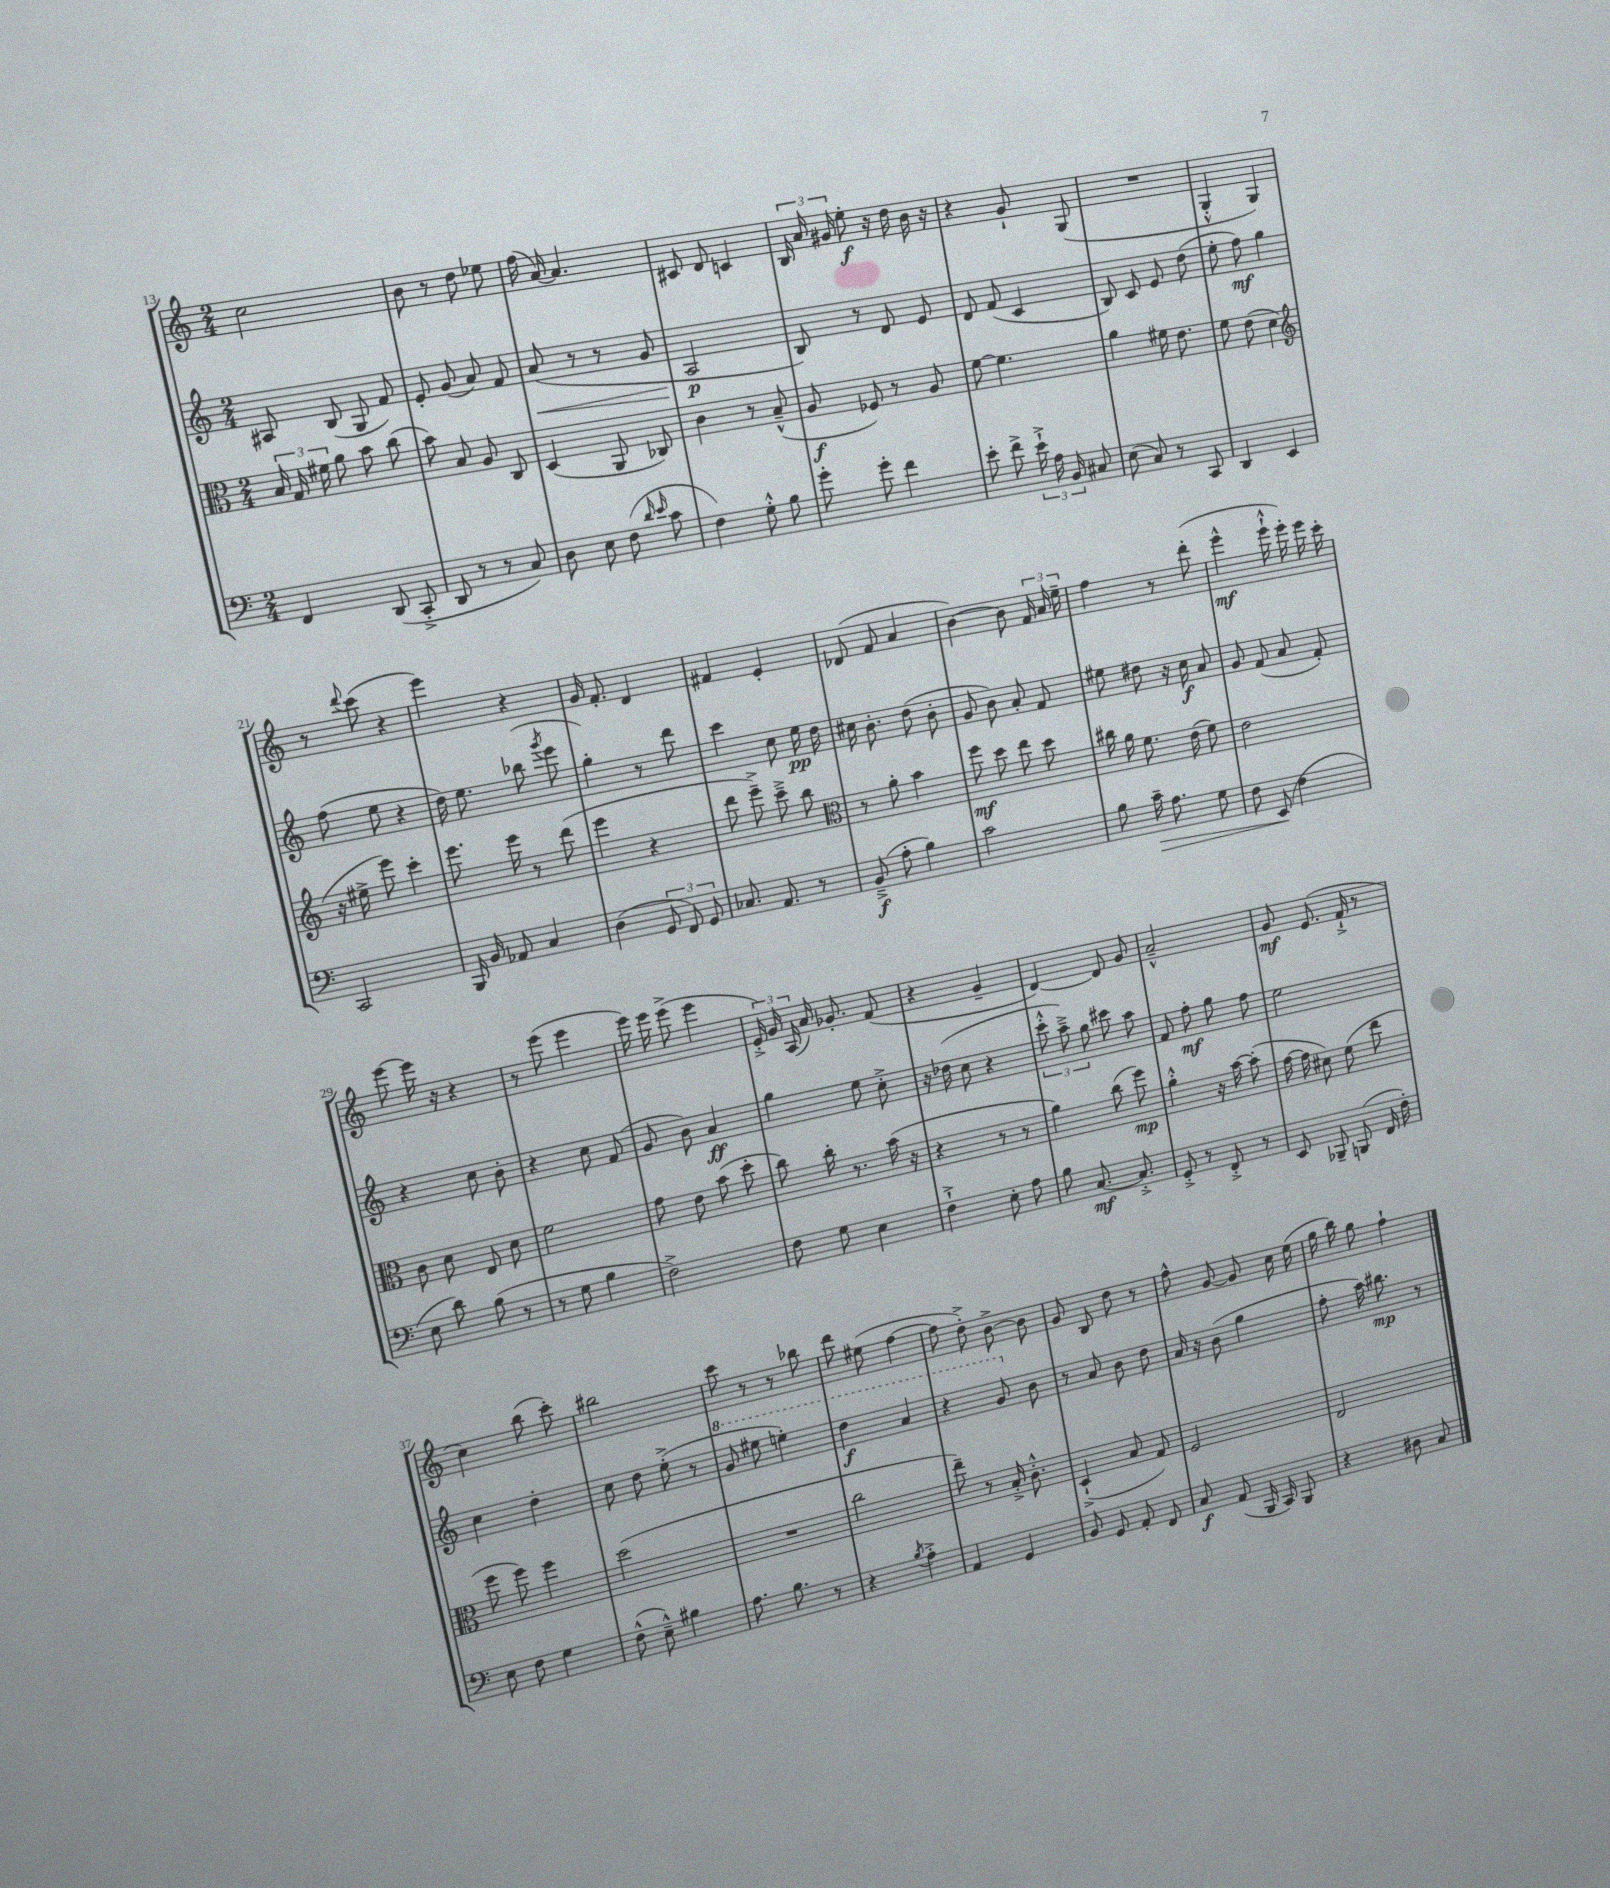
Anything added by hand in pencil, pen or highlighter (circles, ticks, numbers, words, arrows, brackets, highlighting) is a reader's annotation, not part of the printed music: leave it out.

**kern	**kern	**kern	**kern
*staff4	*staff3	*staff2	*staff1
*clefF4	*clefC3	*clefG2	*clefG2
*k[]	*k[]	*k[]	*k[]
*M2/4	*M2/4	*M2/4	*M2/4
4FF/	24B/	8A#/	2cc\
.	24G/	.	.
.	24f#\	.	.
.	8a\	(8B/	.
(8DD/	8b\	8G/	.
8CC'^/	(8cc\	8f/)	.
=	=	=	=
8DD/	8b\)	8e'/	8b\
8r	8B/	(8g/	8r
8r	8A/	8a/)	8dd\
8C/)	8C/	8f/	8ee-\
=	=	=	=
8D\	(4D/	(8a/	(16ff\
.	.	.	[16a/)
8E\	.	8r	4.a/]
(8F\	8AA/	8r	.
16qqd/	.	.	.
16qqe/	.	.	.
8c\	8C-/)	8g/	.
=	=	=	=
4F\)	4c\	2A/	8c#/
.	.	.	8d/
8G'^^\	8r	.	4c/
8B\	(8B~^^/	.	.
=	=	=	=
8g'\	8A/	8B/)	24B/
.	.	.	24a/
.	.	.	24g#/
8g'\	8F-/)	8r	8ee'\
4f\	8r	8d/	16r
.	.	.	16dd\
.	8A/	8e/	16b\
.	.	.	16r
=	=	=	=
8e'\	[8f\	8d/	4r
8f^\	4.f\]	(8f/	.
24e`^\	.	4c/	8g`/
24A\	.	.	.
24BB/	.	.	.
8C#/	.	.	(8G/
=	=	=	=
(8E\	4a\	8B/)	2r
8C/)	.	8c/	.
8r	16f#\	8e/	.
.	8.e\	.	.
8CC/	.	(8dd\	.
=	=	=	=
4DD/	8f\	8ee'\	4G'^^/
.	(8e\	8ff\)	.
4EE/	4d\	4gg\	4G/)
=	=	=	=
*	*clefG2	*	*
2CC/	16r	(8ff\	8r
.	16ee#^\	.	.
.	.	.	8qqddd/
.	8eee\)	8ee\	(8ccc\
.	4ccc'\	4r	4r
=	=	=	=
16BBB/	8.eee\	16dd\)	4eee\)
16BB/	.	8.ee\	.
8AA-/	.	.	.
.	16eee\	.	.
4C/	8r	(8bb-\	4r
.	.	8qggg/	.
.	(8ddd\	8eee\	.
=	=	=	=
(4D\	4eee\	4gg'\)	16g/
.	.	.	8.f'/
12GG/	4r	8r	4d/
12FF/)	.	.	.
.	.	8ddd\	.
12GG/	.	.	.
=	=	=	=
8.C-/	8ddd\	4ccc\	4f#/
.	8eee~^\)	.	.
8.AA/	.	.	.
.	8ccc~^\	8cc\	4e'/
8r	8bb\	16ee\	.
.	.	16dd\	.
=	=	=	=
*	*clefC3	*	*
(8BB~^/	8r	16cc#\	(8d-/
.	.	8.b'\	.
8A'\	8a'\	.	8f/
4B\)	4b\	(8dd\	4a/
.	.	8b'\	.
=	=	=	=
2c\	8ff\	8g/	[4b\)
.	8dd\	8b\)	.
.	8ee\	8a'/	8b\]
.	8dd\	8f/	24f/
.	.	.	24a/
.	.	.	24ee~\
=	=	=	=
8B\	16cc#\	8ee#\	4ff\
.	16a\	.	.
16c~\	8.f\	8dd#\	.
8.A\	.	.	.
.	.	16r	8r
.	(16e\	16cc\	.
8G\	8f\)	8a/	(8ddd'\
=	=	=	=
8F\	2e\	8g/	4eee^^\
(8EE/	.	(8f/	.
4F\	.	8a/	16eee`^^\
.	.	.	16eee'\)
.	.	8f'/)	16eee\
.	.	.	16ccc'\
=	=	=	=
8E\	8c\	4r	[8eee\
8d\)	8d\	.	16eee\]
.	.	.	16r
(8B\	8E/	8cc\	4r
8r	8d\	8b'\	.
=	=	=	=
8r	2f\	4r	8r
8G\	.	.	(8eee\
4B\	.	8cc\	4eee\
.	.	(8f/	.
=	=	=	=
2F^\)	8g\	8g/	16eee\)
.	.	.	16eee\
.	8e\	8b\)	(8eee^\
.	(8b\	4a/	4eee\
.	8dd'\	.	.
=	=	=	=
8F\	8cc\)	4gg\	24e'^/)
.	.	.	24g/
.	.	.	(24A/
8G\	16cc'\	.	16a/)
.	8.r	.	8.g-'/
4E\	.	8ee\	.
.	(16b\	8cc'^\	(8f/
.	16r	.	.
=	=	=	=
4F`^\	4r	16r	4r
.	.	(16dd-\	.
.	.	8cc\	.
8E'\	8r	4r	4g~/
8A\	8r	.	.
=	=	=	=
8B\	4a\)	12ccc'^^\	[4d/)
.	.	12aa~^\)	.
[8.C/	.	.	.
.	.	12gg\	.
.	(8cc\	8ccc#\	8d/]
8.C'^/]	.	.	.
.	8ff\)	8aa\	8g/
=	=	=	=
8GG'^/	4a'^^\	8f/	2a~^^/
8r	.	8ff'\	.
8FF'^/	16r	8gg\	.
.	[16b\	.	.
8r	(8b'\]	8ff\	.
=	=	=	=
8EE/	[16g\	2ee\	8g/
.	16g\]	.	.
8BBB-~/	8d#\)	.	(8.e/
(8BBB/	(8f\	.	.
.	.	.	16f`^/
16FF/	8ee\	.	8r
16F'\)	.	.	.
=	=	=	=
8E\	8ff\	4cc\	4cc\)
8F\	8ff\)	.	.
4G\	4ff\	4dd'\	(8bb\
.	.	.	8ccc'\)
=	=	=	=
(8F^^\	(2dd\	8cc\	2bb#\
8E~^^\)	.	8dd\	.
4B#\	.	(8ee'^\	.
.	.	8r	.
=	=	=	=
8.A\	2r	8gg/	8ccc\
.	.	8eee#\	8r
8.B\	.	.	.
.	.	4eee'\)	8r
8r	.	.	8bb-\
=	=	=	=
4r	2cc\	4ddd\	8ddd\
.	.	.	(8ee#\
8qB/	.	.	.
4A'^\	.	4aa/	[4ff\
=	=	=	=
4AA/	8ee~\)	4r	8ff\]
.	8r	.	8dd'^\)
4GG/	16B'^/	8gg/	[8b^\
.	8.c'^^\	.	.
.	.	8b\	8b\]
=	=	=	=
8BB/	(4D`^/	8r	8g/
8GG/	.	8a/	8B/
8AA'/	8B/	8b\	8dd\
8FF/	8G/)	8dd\	8r
=	=	=	=
8C/	2F/	16a/	8ff^^\
.	.	16r	.
(8AA/	.	(8b\	[8g/
16BBB/	.	4gg\	8g/]
16CC/)	.	.	.
8BBB/	.	.	16cc\
.	.	.	(16ee\
=	=	=	=
4r	2E/	8ff'\	16gg\
.	.	.	16bb\)
.	.	16aa\)	8gg\
.	.	8.bb#\	.
8D#\	.	.	4ff`\
8C/	.	8r	.
==	==	==	==
*-	*-	*-	*-
